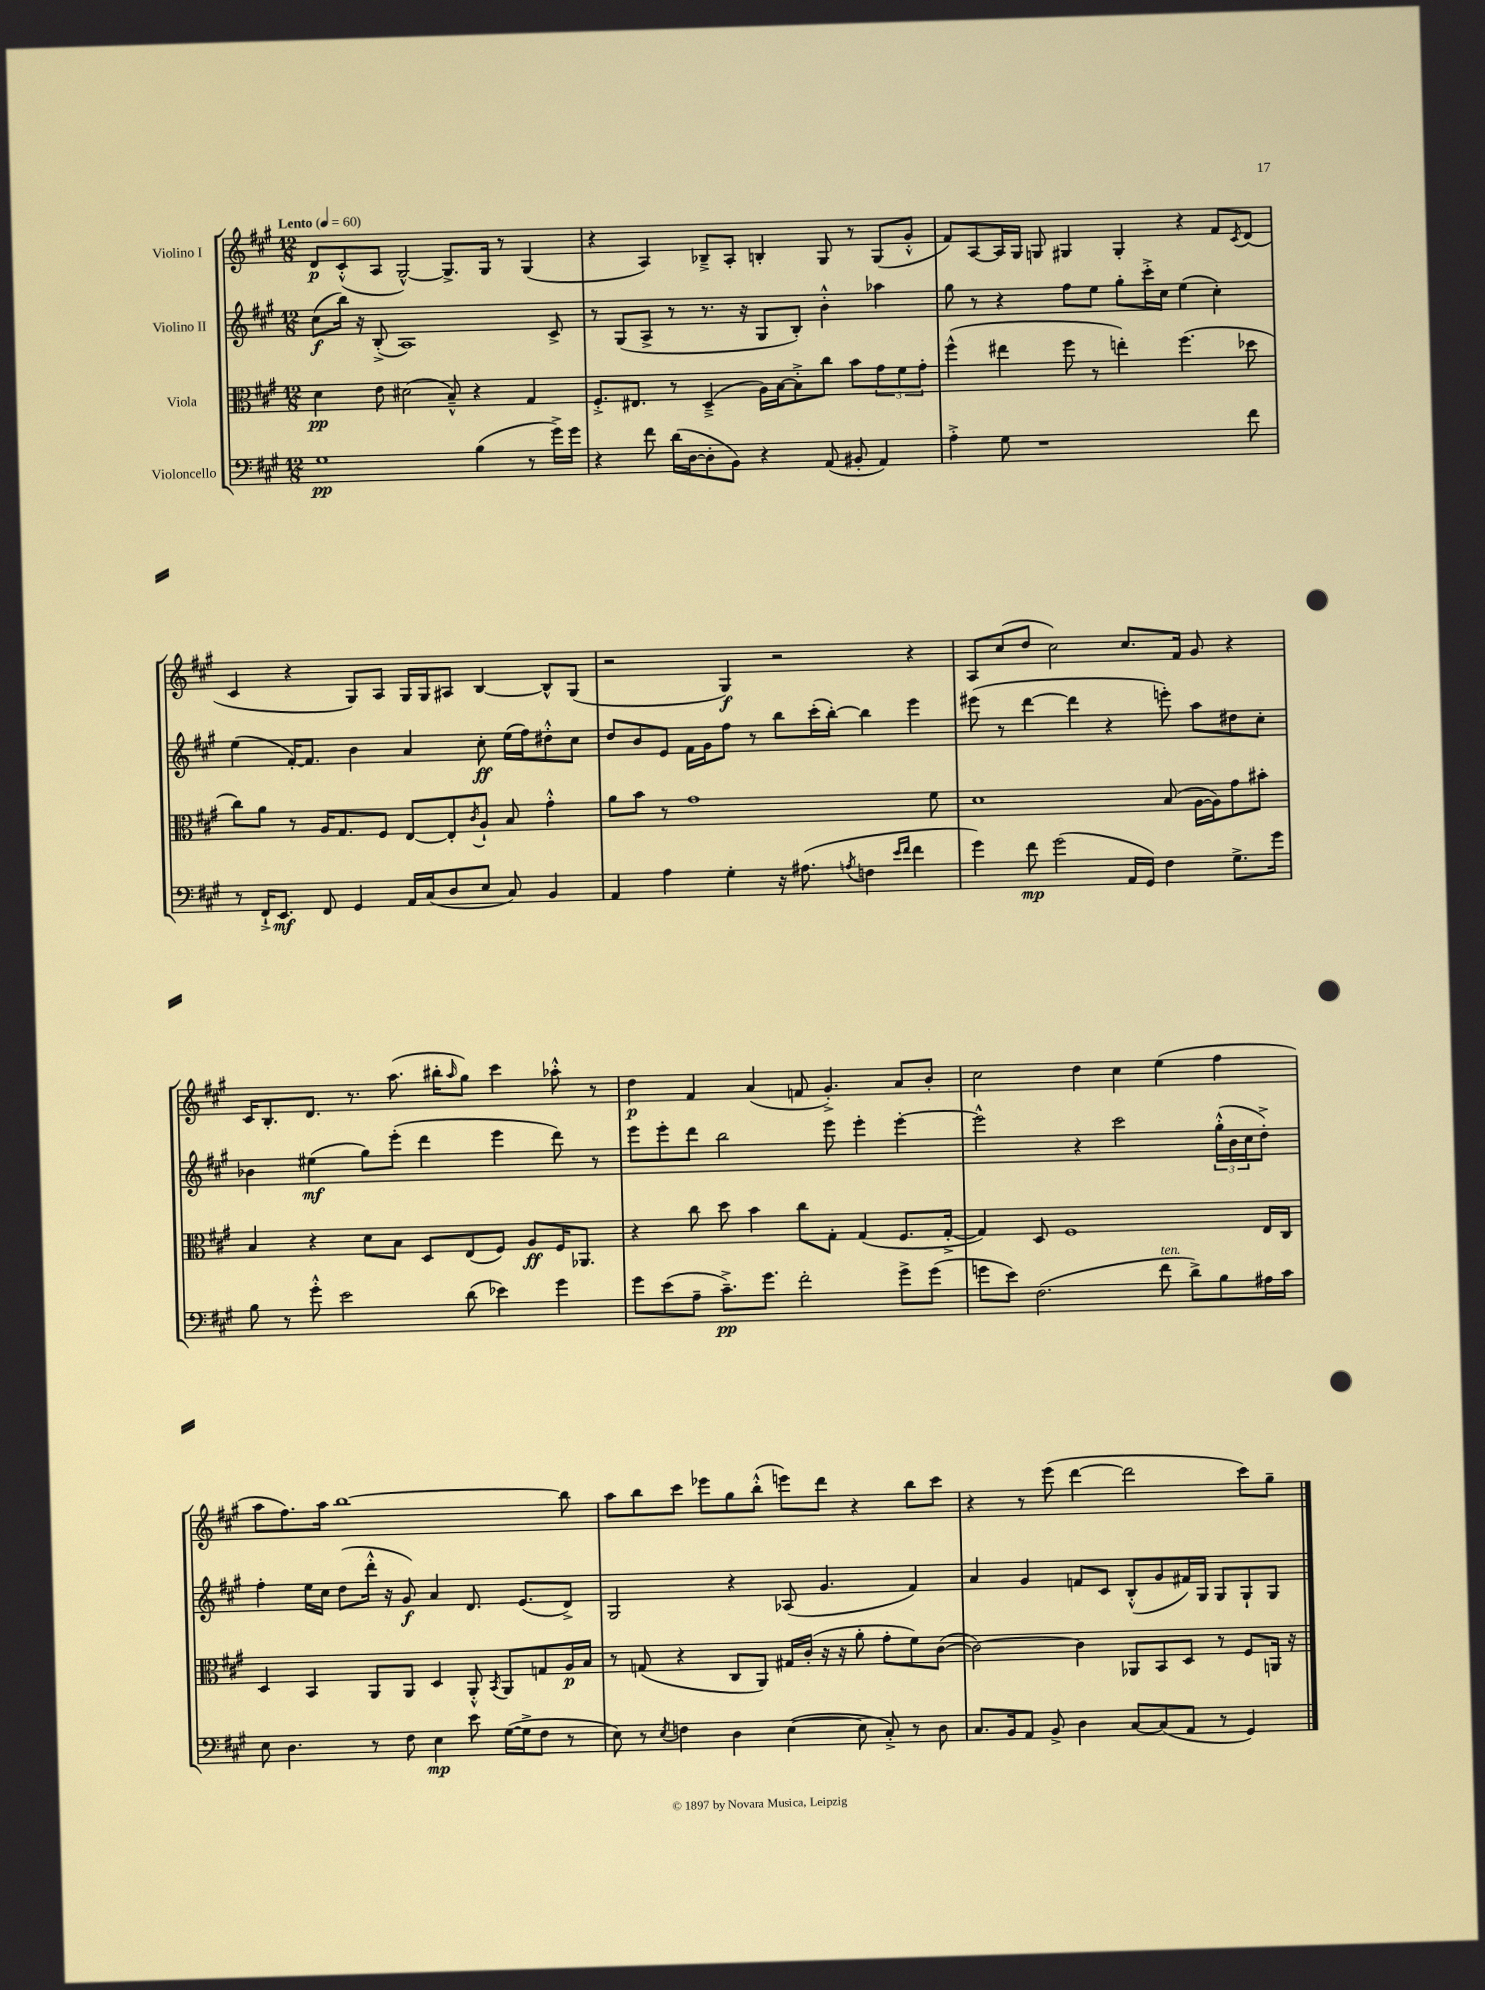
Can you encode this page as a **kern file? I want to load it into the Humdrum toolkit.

**kern	**kern	**kern	**kern
*staff4	*staff3	*staff2	*staff1
*clefF4	*clefC3	*clefG2	*clefG2
*k[f#c#g#]	*k[f#c#g#]	*k[f#c#g#]	*k[f#c#g#]
*M12/8	*M12/8	*M12/8	*M12/8
*MM60	*MM60	*MM60	*MM60
1G#	4d	(8cc#	8d
.	.	16bb)	(8c#'^^
.	.	16r	.
.	8e	(8B'^	8A
.	(2d#	1A)	[2G#^^)
.	8B~^^)	.	8.G#^]
(4B	4r	.	.
.	.	.	16G#
.	.	.	8r
8r	4G#	.	(4G#
16g#^)	.	8c#^	.
16g#	.	.	.
=	=	=	=
4r	8.F#'^	8r	4r
.	.	(8G#	.
.	8.E#	.	.
8f#	.	8A^	4A)
(16d	8r	8r	.
[16D	.	.	.
8D']	(4D~^	8.r	8B-~^
8BB)	.	.	8A'
.	.	16r	.
4r	16A)	8G#	4B'
.	[16B	.	.
.	8B'^]	8B')	.
(8AA	8cc#	4b'^^	8G#
8BB#'	8b	.	8r
4AA)	12g#	4aa-	(8G#
.	12f#	.	.
.	.	.	8g#'^^
.	12g#'	.	.
=	=	=	=
4A'^	(4ff#^^	8gg#	8f#)
.	.	8r	[8A
8G#	4ee#	4r	16A]
.	.	.	16G#
1r	.	.	8G
.	8ff#	8ff#	4G#
.	8r	8ee	.
.	4ee')	8gg#'	4G#'
.	.	16ccc#'^	.
.	.	16cc#	.
.	(4.ff#	(4ee	4r
.	.	4cc#')	8f#
.	.	.	8qc#
8f#	8dd-	.	(8d
=	=	=	=
8r	8cc#)	(4ee	4c#
16FF#`^	8a	.	.
8.EE	.	.	.
.	8r	[16f#')	4r
.	.	8.f#]	.
8FF#	16A	.	.
.	8.G#	.	.
4GG#	.	4b	8G#)
.	8F#	.	8A
16AA	[8E	4a	16G#
(16C#	.	.	16G#
8D	8E']	.	8A#
.	8qc#	.	.
8E	8A`	8cc#'	[4B
8C#)	8B	(16ee	.
.	.	16ff#)	.
4BB	4g#'^^	8dd#'^^	8B^^]
.	.	8cc#	(8G#
=	=	=	=
4AA	8a	8dd	2r
.	8b	8b	.
4A	8r	8e	.
.	1g#	16f#	.
.	.	16g#	.
4G#'	.	8ff#	4G#)
.	.	8r	.
16r	.	8bb	2r
(8.A#	.	.	.
.	.	(16ccc#'	.
.	.	[16bb')	.
8qA	.	.	.
4F	.	4bb]	.
16qqe	.	.	.
16qqf#	.	.	.
4f#	.	4eee	4r
.	8f#	.	.
=	=	=	=
4g#)	1d	(8eee#	8A
.	.	8r	(8cc#
8f#	.	[4ddd	8dd
(2g#	.	.	2cc#)
.	.	4ddd]	.
.	.	4r	.
16AA	.	.	8.cc#
16GG#)	.	.	.
4F#	(8B	8eee')	.
.	.	.	16f#
.	[16A	8aa	8g#
.	16A])	.	.
8.G#^	8g#	8dd#	4r
.	8b#'	8cc#'	.
16g#	.	.	.
=	=	=	=
8B	4B	4b-	16c#
.	.	.	8.B'
8r	.	.	.
8g#'^^	4r	(4ee#	8.d
2e	.	.	.
.	.	.	8.r
.	8d	8gg#)	.
.	8B	(8eee'	(8.aa
.	8D	4ddd	.
.	.	.	16bb#'
.	.	.	16qqaa
(8d	(8E	.	8gg#)
4e-)	8F#)	4eee	4ccc#
.	8A	.	.
4g#	16F#	8ddd)	8aa-'^^
.	8.AA-	.	.
.	.	8r	8r
=	=	=	=
8g#	4r	8eee	4dd
(8e	.	8eee'	.
8A~	8cc#	8ddd	4f#
8.c#~^)	8dd	2bb	.
.	4b	.	(4a
8.g#	.	.	.
2f#'	8cc#	.	8f
.	8G#'	8eee	4.g#'^)
.	(4G#	4eee'	.
8g#^	8.F#	[4eee'	8a
(8g#	.	.	8b'
.	[16G#'^	.	.
=	=	=	=
8g	4G#])	2eee^^]	2cc#
8e)	.	.	.
(2.F#	8D	.	.
.	1F#	.	.
.	.	4r	4dd
.	.	2ccc#	4cc#
8f#	.	.	(4ee
8d^)	.	.	.
8B	.	(24gg#'^^	4ff#
.	.	24b	.
.	.	24cc#	.
16A#	16E	8dd'^)	.
16c#	16C#	.	.
=	=	=	=
8E	4D	4ff#'	8aa
4.D	.	.	8.ff#)
.	4BB	16ee	.
.	.	16cc#	16aa
.	.	(8dd	[1bb
8r	8AA	16ddd'^^	.
.	.	16r	.
8F#	8AA	8g#)	.
4E	4D	4a	.
8e	8AA'^^	8.d	.
.	8qBB	.	.
([16G#	8AA	.	.
16G#^]	.	(8.e	.
8F#	8G	.	.
8r	16A	8d^)	8bb]
.	16B	.	.
=	=	=	=
8E)	8r	2G#	8aa
8r	(8G	.	8bb
8qE	.	.	.
4F	4r	.	8ccc#
.	.	.	8eee-
4D	8C#	4r	8gg#
.	8AA)	.	(8bb'^^
([4E	16G#	(8A-	8eee)
.	(16c#'	.	.
.	16r	4.g#	8ddd
.	16r	.	.
8E]	8a'	.	4r
8C#'^)	8g#'	.	.
8r	8f#)	4f#)	8bb
8D	([8c#	.	8ccc#
=	=	=	=
8.C#	2c#_)	4a	4r
16BB	.	.	.
8AA	.	4g#	8r
8BB^	.	.	(8eee
4D	4c#]	8f	[4ddd
.	.	8c#	.
[8C#	8AA-	(8B'^^	2ddd]
(8C#]	8BB	8g#	.
8AA	8D	16f#)	.
.	.	16G#	.
8r	8r	8G#	.
4GG#)	8F#	8G#`	8ccc#)
.	16AA	8G#	8gg#~
.	16r	.	.
==	==	==	==
*-	*-	*-	*-
